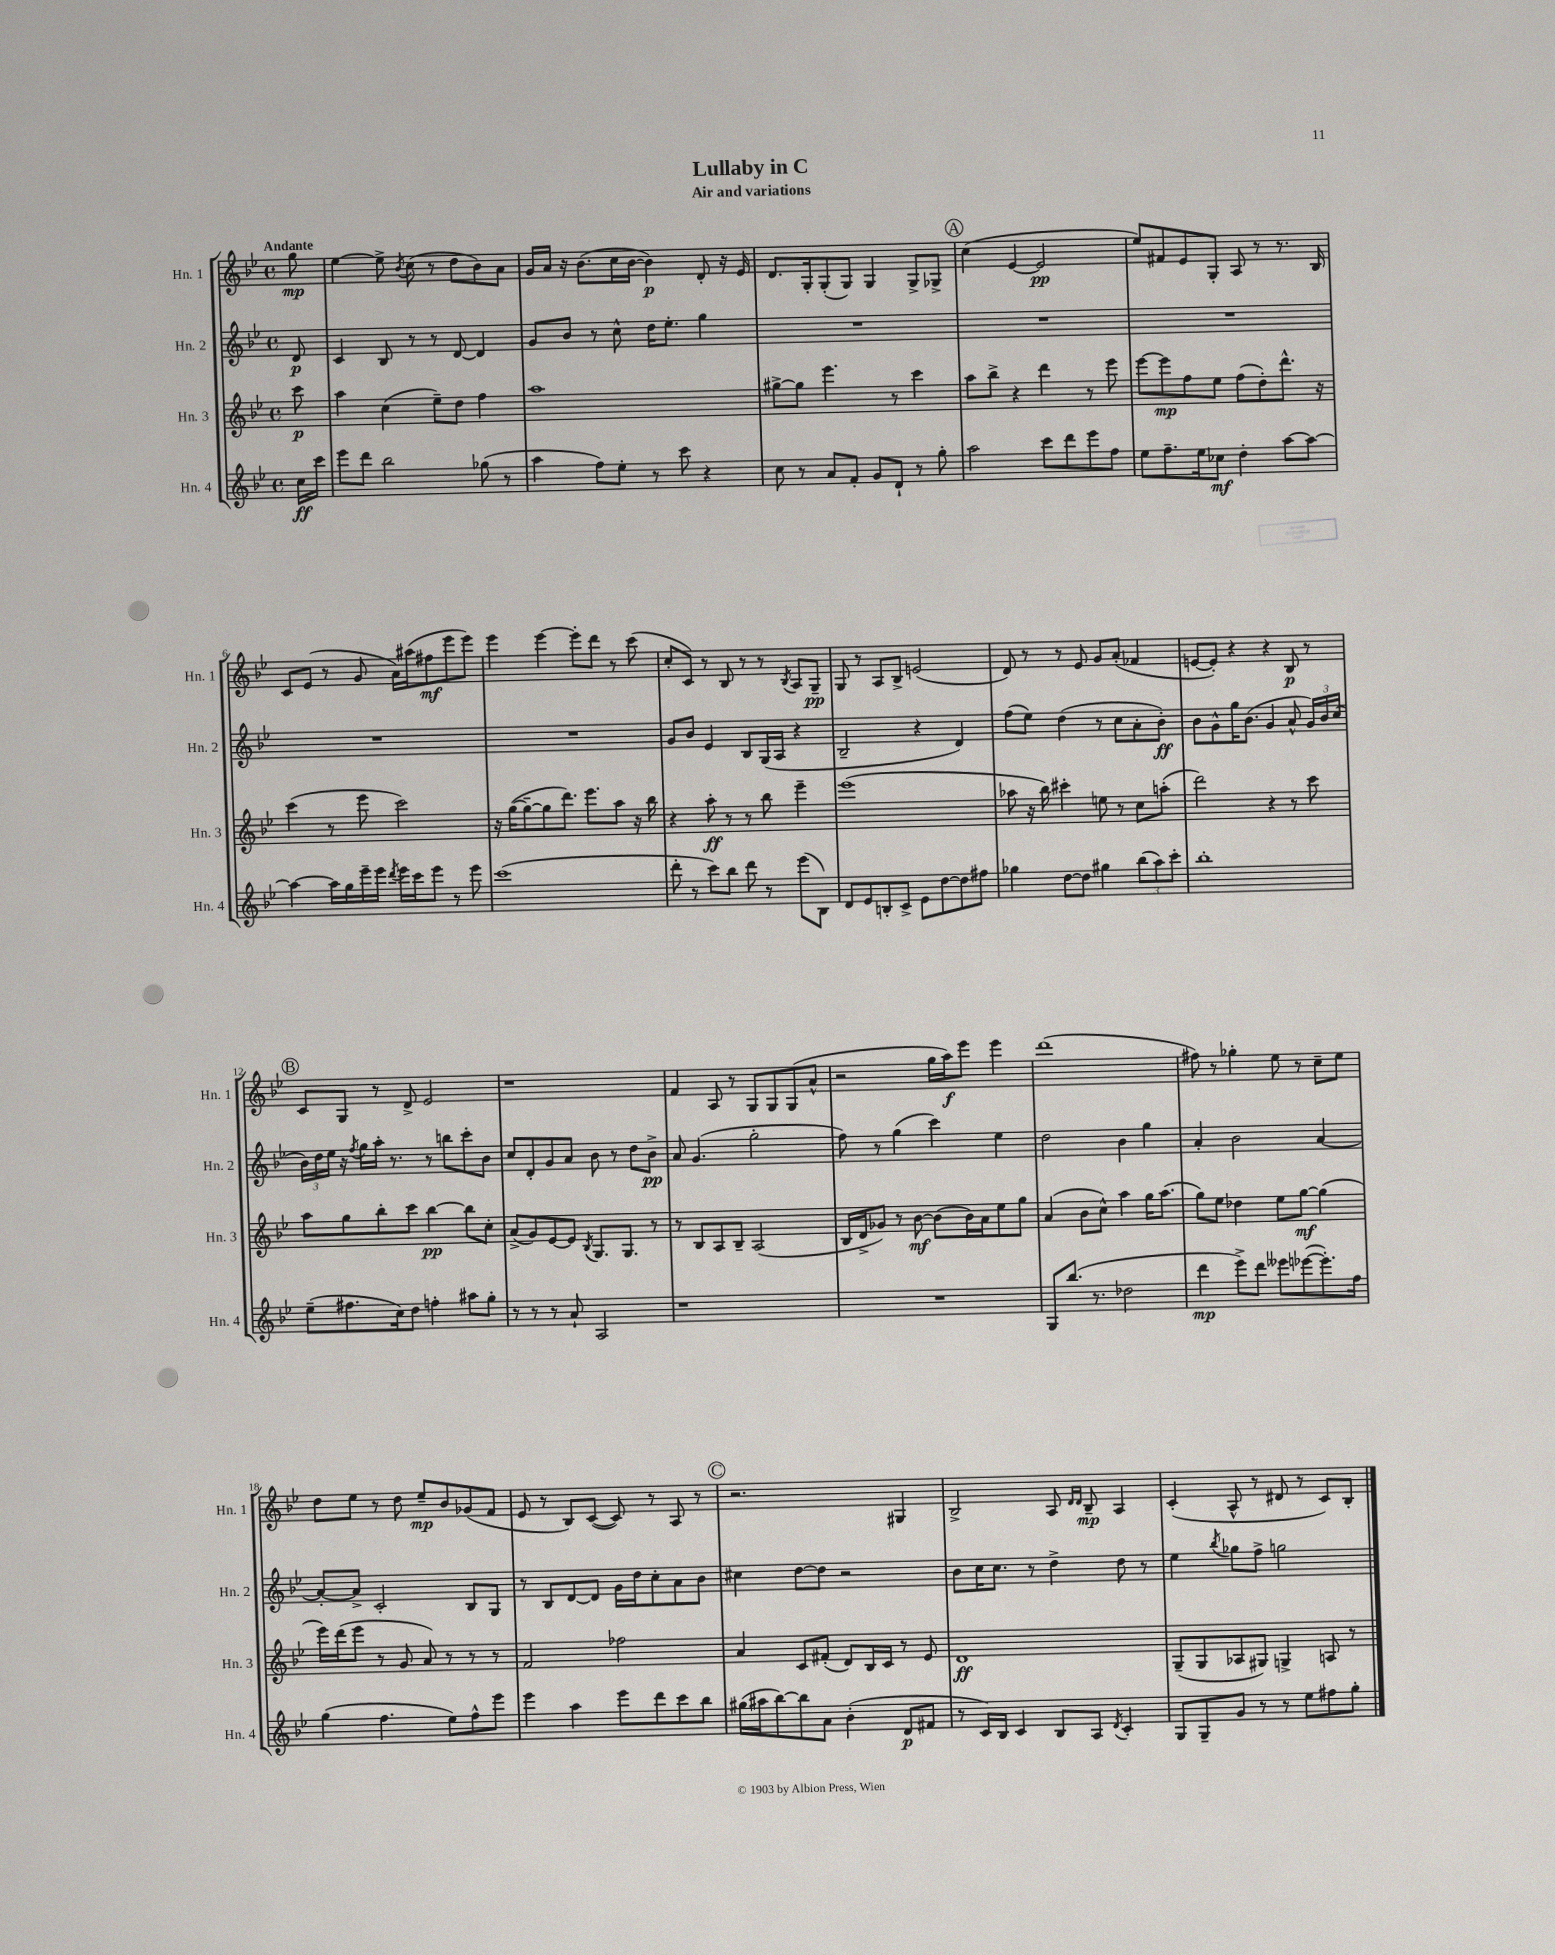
\header { title = "Lullaby in C" subtitle = "Air and variations" }
<<
\new StaffGroup <<
\new Staff = "s0" \with { instrumentName = "Hn. 1" shortInstrumentName = "Hn. 1" } {
    \clef treble \key bes \major \defaultTimeSignature \time 4/4 \partial 8 \tempo "Andante"
    \autoBeamOff g''8\mp |
    ees''4~ ees''8-> \acciaccatura { bes'8 } c''8( r8 d''8[ bes'8) a'8] |
    g'16[ a'16] r16 bes'8.[( c''16 bes'16]~ bes'4\p) d'8-. r16 ees'16 |
    d'8.[ g16-. g8-.( g8]) g4 g8[-> ges8]-> |
    \mark \markup { \circle "A" } c''4( ees'4~ ees'2\pp |
    ees''8[) fis'8 ees'8 g8]-. a8 r8 r8. bes16 |
    c'8[ ees'8]( r8 g'8 a'16[) ais''16( fis''8\mf ees'''8 ees'''8]) |
    ees'''4 ees'''4~ ees'''8[-. d'''8] r8 c'''8( |
    c''8[-. c'8]) r8 bes8 r8 r8 \acciaccatura { bes8 } a8[ g8]--\pp |
    g8 r8 a8[ bes8]-> e'2( |
    d'8) r8 r8 ees'8 g'8[ a'8]-.( fes'4 |
    e'8[~ e'8]-.) r4 r4 bes8\p r8 |
    \mark \markup { \circle "B" } c'8[ g8] r8 d'8-> ees'2 |
    r1 |
    f'4 a8 r8 g8[ g8 g8( a'8]-^ |
    r2 g''16[ a''16\f) ees'''8] ees'''4 |
    d'''1( |
    fis''8) r8 ges''4-. ees''8 r8 c''8[-- ees''8] |
    d''8[ ees''8] r8 d''8 ees''8[--\mp bes'8 ges'8( f'8] |
    ees'8 r8 bes8[) c'8]~( c'8) r8 a8 r8 |
    \mark \markup { \circle "C" } r2. gis4 |
    bes2-> a8 \grace { d'16[ d'16] } bes8--\mp a4 |
    c'4-.( a8-^ r8 dis'8 r8 c'8[) bes8]-. \bar "|." |
}
\new Staff = "s1" \with { instrumentName = "Hn. 2" shortInstrumentName = "Hn. 2" } {
    \clef treble \key bes \major \defaultTimeSignature \time 4/4 \partial 8
    \autoBeamOff d'8\p |
    c'4 bes8 r8 r8 d'8~ d'4 |
    g'8[ bes'8] r8 c''8-^ d''16[ ees''8.]-. g''4 |
    R1 |
    \mark \markup { \circle "A" } R1 |
    R1 |
    R1 |
    R1 |
    g'8[ bes'8] ees'4 bes8[ g16( a16] r4 |
    bes2-- r4 d'4) |
    f''8[( ees''8]) d''4( r8 c''8[ a'8-. bes'8]-.\ff) |
    bes'8[ g'8-^ g''16 bes'8.]( g'4 a'8-^ \tuplet 3/2 { g'16[) bes'16 c''16]( } |
    \mark \markup { \circle "B" } \tuplet 3/2 { bes'16[) d''16 ees''16] } r16 \acciaccatura { f''8 } g''16[ a''16]-. r8. r8 b''8[ c'''8-. bes'8] |
    c''8[ d'8-. g'8 a'8] bes'8 r8 d''8[ bes'8]->\pp |
    a'8 g'4.( g''2-. |
    f''8) r8 g''4( c'''4) ees''4 |
    d''2 bes'4 g''4 |
    a'4-. bes'2 a'4~ |
    a'8[~-. a'8]-> c'2-. bes8[ g8] |
    r8 bes8[ d'8~ d'8] g'16[ d''16 c''8-. a'8 bes'8] |
    \mark \markup { \circle "C" } cis''4 d''8[~ d''8] r2 |
    bes'8[ c''16 c''8.] r8 d''4-> d''8 r8 |
    ees''4 \acciaccatura { bes''8 } ges''8[ f''8]-> g''2 \bar "|." |
}
\new Staff = "s2" \with { instrumentName = "Hn. 3" shortInstrumentName = "Hn. 3" } {
    \clef treble \key bes \major \defaultTimeSignature \time 4/4 \partial 8
    \autoBeamOff c'''8\p |
    a''4 c''4( ees''8[--) d''8] f''4 |
    a''1 |
    gis''8[~-> gis''8] ees'''4. r8 c'''4 |
    \mark \markup { \circle "A" } a''8[ bes''8]-> r4 d'''4 r8 ees'''8 |
    ees'''8[~ ees'''8\mp f''8 ees''8] f''8[( d''8-.) d'''8.]-^ r16 |
    c'''4( r8 ees'''8 c'''2) |
    r16 g''16[~( g''8~-- g''8 d'''8.]) ees'''8.[ a''8] r16 bes''16 |
    r4 a''8-.\ff r8 r8 bes''8 ees'''4-- |
    ees'''1( |
    aes''8 r16 bes''16) cis'''4-. e''8 r8 c''8[ a''8]-.( |
    d'''2) r4 r8 c'''8 |
    \mark \markup { \circle "B" } a''8[ g''8 bes''8-. c'''8] bes''4~\pp bes''8[ c''8]-. |
    a'8[->( g'8) ees'8~ ees'8] \acciaccatura { bes8 } g8.[ g8.] r8 |
    r8 bes8[ a8 bes8]-- a2( |
    bes16[ d'16-> ges'8]) r8 bes'8~\mf bes'8[( bes'16) a'16 ees''8 g''8] |
    a'4( bes'8[ c''8]-^) a''4 g''16[ a''8.]( |
    g''8[) ees''8] des''4 ees''8[ g''8]~\mf g''4( |
    ees'''16[) d'''16( ees'''8] r8 g'8 a'8) r8 r8 r8 |
    f'2 fes''2 |
    \mark \markup { \circle "C" } a'4 c'8[ fis'8]-.( d'8[) bes16 c'16] r8 ees'8 |
    d'1\ff |
    g8[--( g8 aes8 gis8]) g4-> a8 r8 \bar "|." |
}
\new Staff = "s3" \with { instrumentName = "Hn. 4" shortInstrumentName = "Hn. 4" } {
    \clef treble \key bes \major \defaultTimeSignature \time 4/4 \partial 8
    \autoBeamOff c''16[\ff c'''16] |
    ees'''8[ d'''8] bes''2 ges''8( r8 |
    a''4 f''8[) ees''8]-. r8 c'''8 r4 |
    c''8 r8 a'8[ f'8]-. g'8[ d'8]-! r8 g''8-. |
    \mark \markup { \circle "A" } a''2 c'''8[ d'''8 ees'''8 f''8] |
    ees''8[ f''8.-- ees''16 ces''8]\mf d''4-. a''8[~ a''8]~ |
    a''4~ a''16[ g''16 ees'''16-- ees'''16] \acciaccatura { d'''8 } ees'''16[ c'''16 ees'''8] r8 ees'''8 |
    c'''1( |
    d'''8-. r8 c'''8[) bes''8] d'''8 r8 ees'''8[( bes8]) |
    d'8[ ees'8 b8-. c'8]-> ees'8[ d''8~ d''8 fis''8] |
    ges''4 d''8[~ d''8] gis''4 \tuplet 3/2 { bes''8[( a''8) c'''8]-. } |
    bes''1-. |
    \mark \markup { \circle "B" } ees''8[--( fis''8. c''16) d''8] f''4-. ais''8[ g''8]-. |
    r8 r8 r8 a'8-! a2 |
    r1 |
    R1 |
    g8[ bes''8.]( r8. des''2 |
    d'''4\mp ees'''8[->) d'''8] eeses'''8[ ees'''8~( ees'''8.-.) f''16] |
    g''4( f''4. ees''8[) f''8-^ ees'''8] |
    ees'''4 a''4 ees'''8[ d'''8 c'''8 bes''8] |
    \mark \markup { \circle "C" } gis''16[( ais''16 bes''8~) bes''8 a'8] bes'4-.( d'8[\p fis'8] |
    r8 c'16[) bes16] c'4 bes8[ a8] \acciaccatura { d'8 } c'4-. |
    g8[ g8-- g'8] r8 r8 ees''8[ fis''8 g''8]-. \bar "|." |
}
>>
>>
